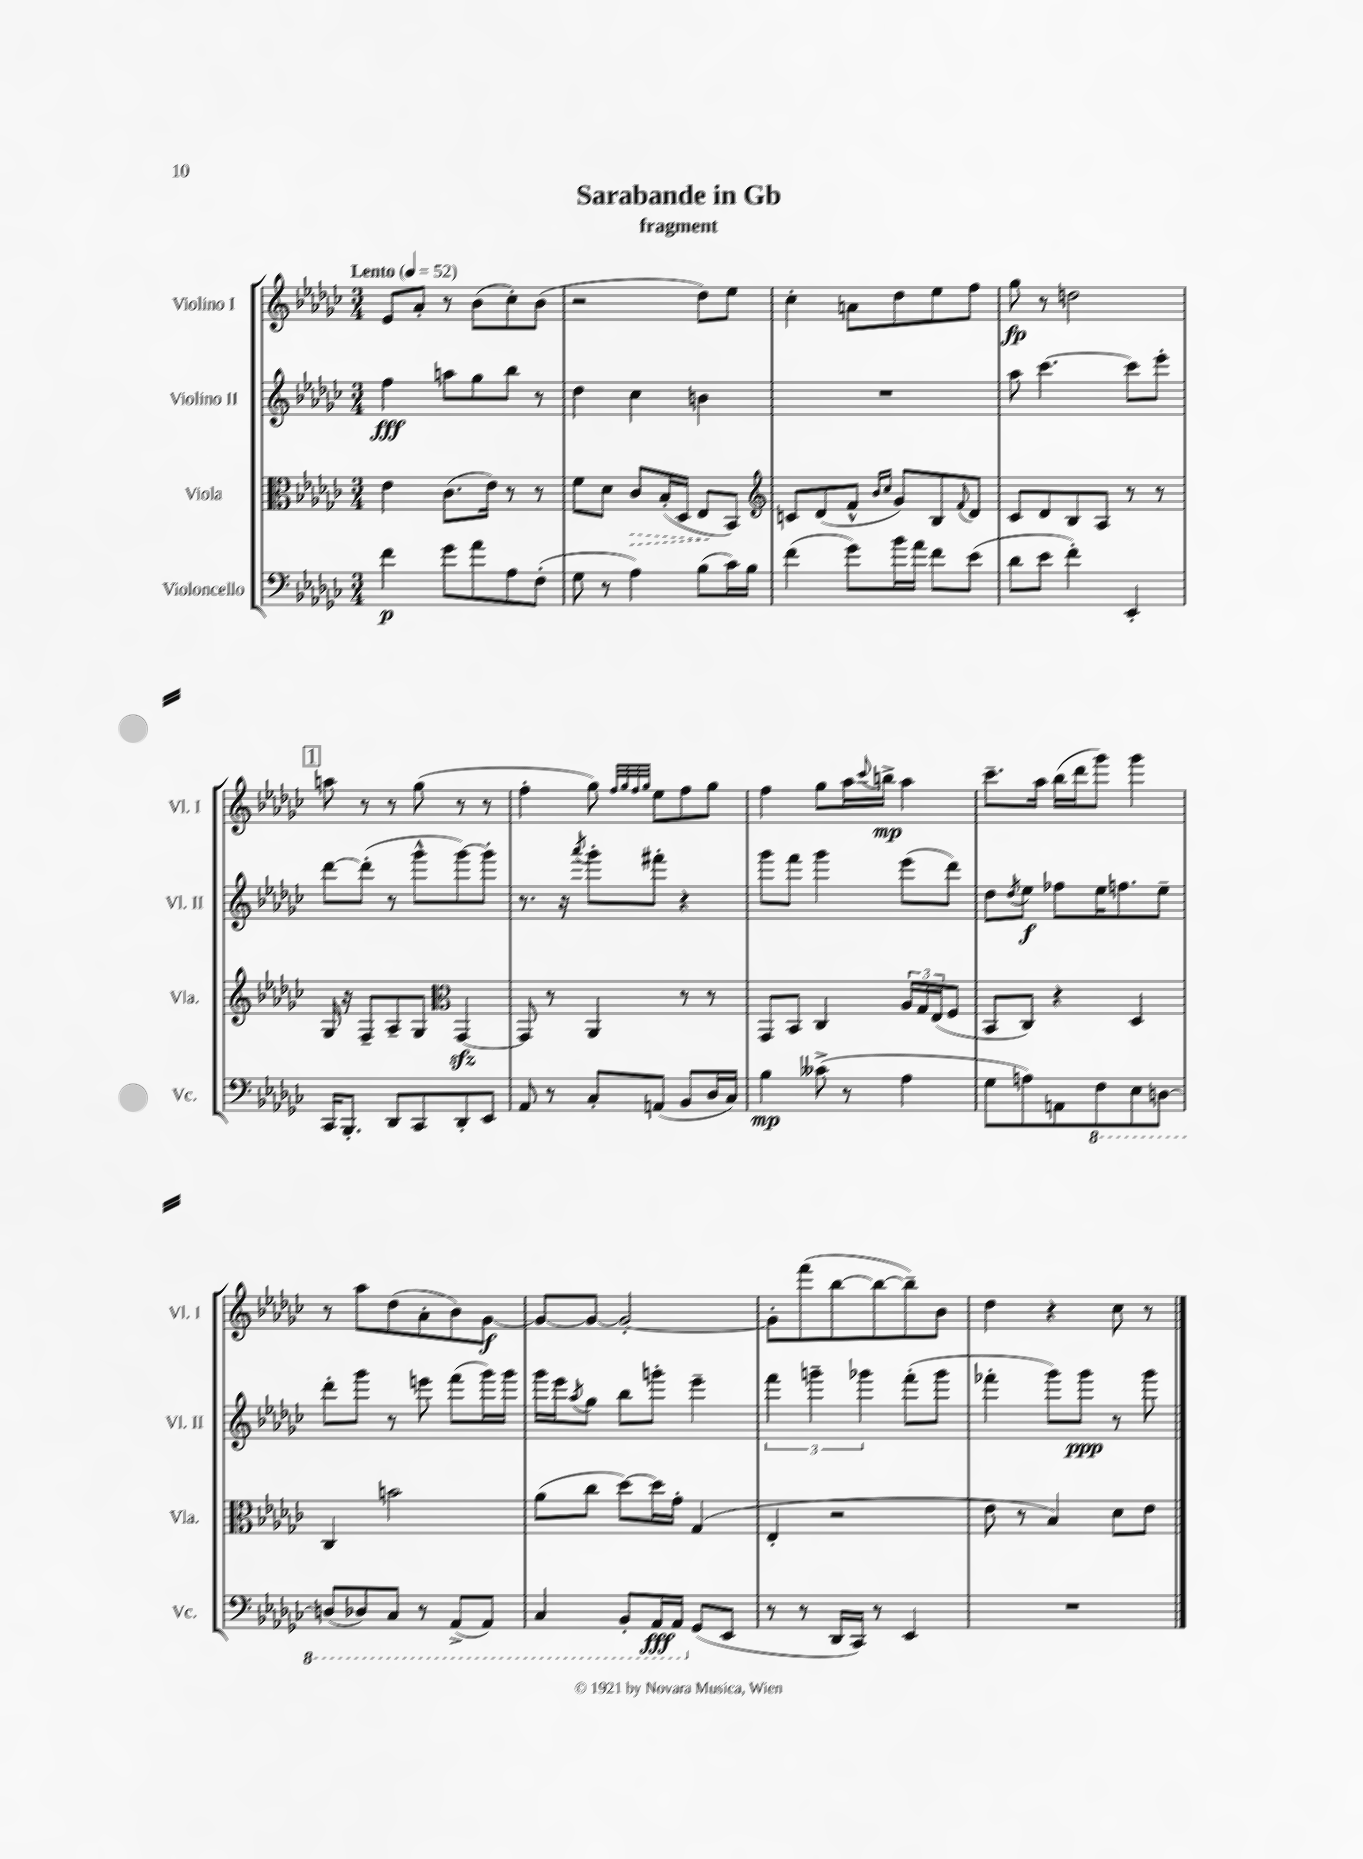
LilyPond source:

\header { title = "Sarabande in Gb" subtitle = "fragment" }
<<
\new StaffGroup <<
\new Staff = "s0" \with { instrumentName = "Violino I" shortInstrumentName = "Vl. I" } {
    \clef treble \key ges \major \numericTimeSignature \time 3/4 \tempo "Lento" 4 = 52
    ees'8 aes'8-. r8 bes'8( ces''8-.) bes'8( |
    r2 des''8) ees''8 |
    ces''4-. a'8 des''8 ees''8 f''8 |
    ges''8\fp r8 d''2 |
    \mark \markup { \box "1" } a''8 r8 r8 ges''8( r8 r8 |
    f''4-. ges''8) \grace { f''32 ges''32 f''32 ges''32 } ees''8 f''8 ges''8 |
    f''4 ges''8 aes''16 \appoggiatura { ces'''8 } b''16->\mp aes''4 |
    ces'''8.-- aes''16 bes''16( des'''16 ges'''8) ges'''4 |
    r8 aes''8 des''8( aes'8-. bes'8) ges'8~\f |
    ges'8~ ges'8~ ges'2~-. |
    ges'8-. f'''8( bes''8~ bes''8~ bes''8--) bes'8 |
    des''4 r4 ces''8 r8 \bar "|." |
}
\new Staff = "s1" \with { instrumentName = "Violino II" shortInstrumentName = "Vl. II" } {
    \clef treble \key ges \major \numericTimeSignature \time 3/4
    f''4\fff a''8 ges''8 bes''8 r8 |
    des''4 ces''4 b'4 |
    R2. |
    aes''8 ces'''4.~ ces'''8 ees'''8-. |
    \mark \markup { \box "1" } des'''8~ des'''8-.( r8 ges'''8-^ ges'''8~) ges'''8-. |
    r8. r16 \acciaccatura { aes'''8 } ges'''8-. fis'''8-. r4 |
    ges'''8 f'''8 ges'''4 ees'''8( des'''8) |
    des''8 \acciaccatura { des''8 } ees''8\f fes''8 ees''16 f''8. ees''8-- |
    des'''8-. ges'''8 r8 e'''8 f'''8( ges'''16) ges'''16 |
    ges'''16 ees'''16 \acciaccatura { aes''8 } ges''8 bes''8 g'''8-. ees'''4-- |
    \tuplet 3/2 { f'''4 g'''4-- ges'''4 } f'''8-.( ges'''8 |
    fes'''4-. ges'''8) ges'''8\ppp r8 ges'''8 \bar "|." |
}
\new Staff = "s2" \with { instrumentName = "Viola" shortInstrumentName = "Vla." } {
    \clef alto \key ges \major \numericTimeSignature \time 3/4
    ees'4 ces'8.( ees'16) r8 r8 |
    f'8 des'8 \once \override Hairpin.style = #'dashed-line ces'8\> bes16-.( des16 ees8\! bes,8) |
    \clef treble c'8 des'8( f'8-^ \grace { bes'16 ces''16 } ges'8) bes8 \appoggiatura { f'8 } des'8 |
    ces'8 des'8 bes8 aes8 r8 r8 |
    \mark \markup { \box "1" } ges16 r16 f8-- aes8-- ges8 \clef alto ges,4~\sfz |
    ges,8 r8 aes,4 r8 r8 |
    ges,8 bes,8 ces4 \tuplet 3/2 { aes16 ges16 ees16( } f8 |
    bes,8 ces8) r4 des4 |
    ces4 b'2 |
    aes'8( ces''8 des''8~) des''16 ges'16-. ges4( |
    ees4-. r2 |
    ees'8 r8 bes4) des'8 ees'8 \bar "|." |
}
\new Staff = "s3" \with { instrumentName = "Violoncello" shortInstrumentName = "Vc." } {
    \clef bass \key ges \major \numericTimeSignature \time 3/4
    f'4\p ges'8 aes'8 aes8 f8-.( |
    ges8 r8 aes4) bes8( ces'16) bes16 |
    f'4( ges'8) bes'16 aes'16 f'8 ees'8( |
    des'8 ees'8 f'4-.) ees,4-. |
    \mark \markup { \box "1" } ces,16 bes,,8.-. des,8 ces,8 des,8-. ees,8 |
    aes,8 r8 ces8-. a,8( bes,8 des16 ces16) |
    bes4\mp ceses'8->( r8 aes4 |
    ges8 a8) a,8 \ottava #-1 f,8 ees,8 d,8~ |
    d,8( des,8) ces,8 r8 aes,,8->( aes,,8) |
    ces,4 bes,,8-. aes,,16\fff aes,,16 \ottava #0 ges,8( ees,8 |
    r8 r8 des,16 ces,16) r8 ees,4 |
    R2. \bar "|." |
}
>>
>>
\layout { \context { \Score \remove "Bar_number_engraver" } }
